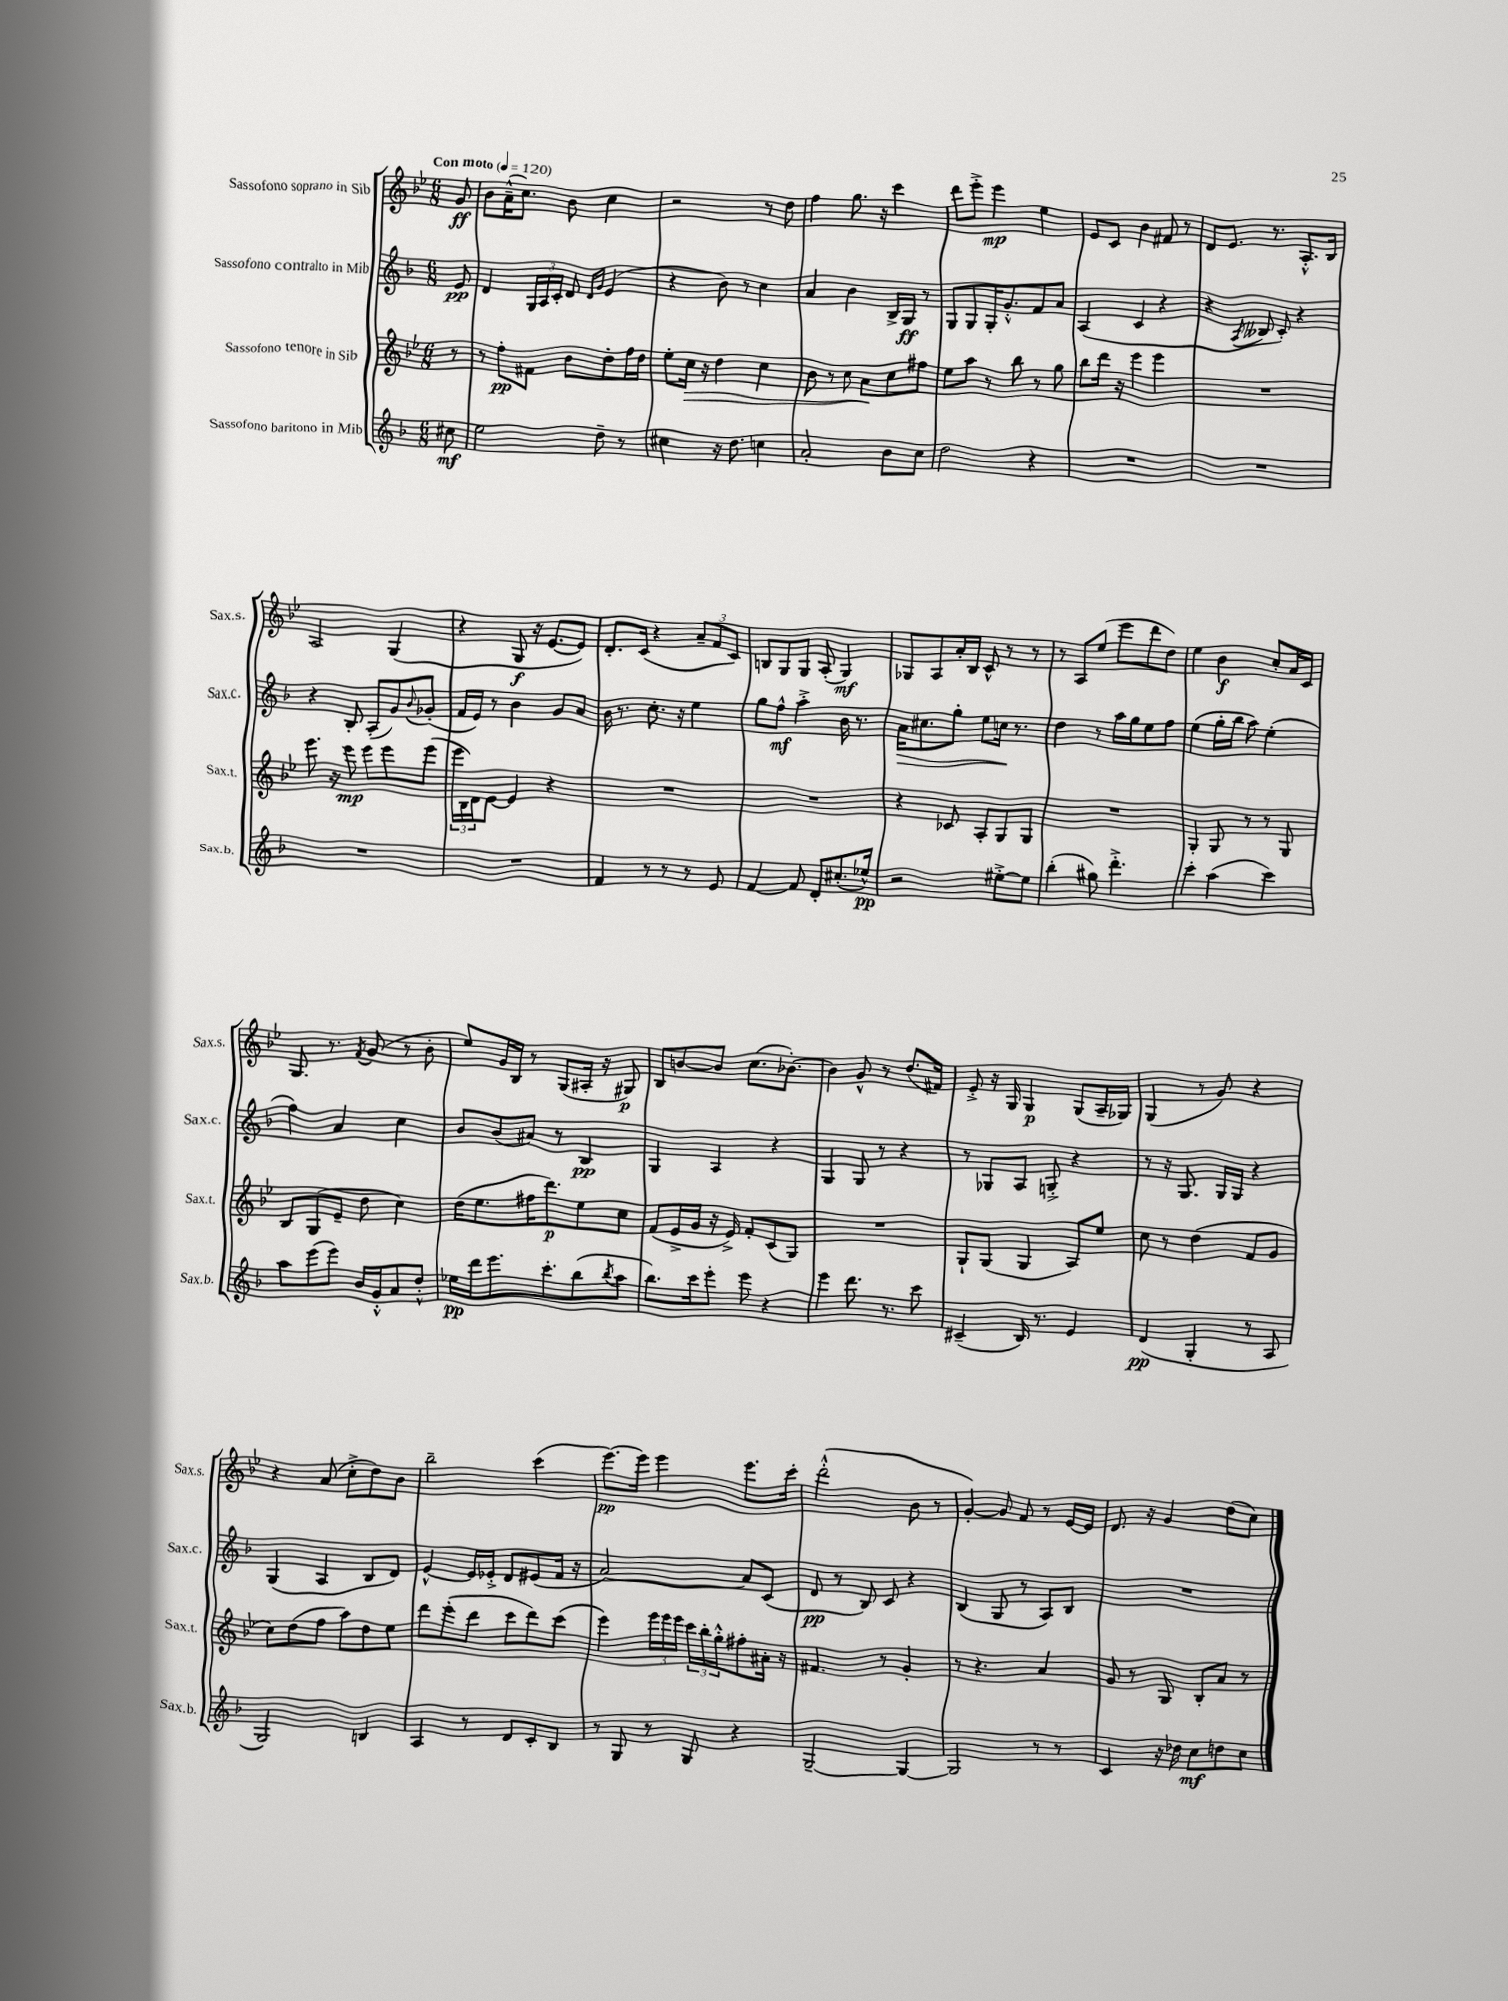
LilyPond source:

<<
\new StaffGroup <<
\new Staff = "s0" \with { instrumentName = "Sassofono soprano in Sib" shortInstrumentName = "Sax.s." } {
    \clef treble \key bes \major \numericTimeSignature \time 6/8 \partial 8 \tempo "Con moto" 4 = 120
    g'8\ff |
    bes'8 a'16---^( c''8.) bes'8 c''4 |
    r2 r8 d''8 |
    f''4 g''8. r16 c'''4 |
    d'''8 ees'''8-.-> ees'''4\mp ees''4 |
    ees'8 c'8 bes'4 fis'8 r8 |
    d'8 ees'8. r8. a8.-.-^ bes16 |
    a2 g4( |
    r4 g8\f r16 ees'8.~ ees'8) |
    d'8.-. c'16( r4 \tuplet 3/2 { a'8-- f'8 c'8) } |
    b8 g8 g8 a8-.( g4\mf) |
    ges8 a8 a'16-. bes16 c'8-^ r8 r8 |
    r8 a8 ees''8( ees'''8 d'''8 d''8) |
    ees''4 bes'4\f c''8-. a'16 c'16 |
    g8. r8. \acciaccatura { f'8 } g'8( r8 bes'8-. |
    ees''8) g'16 bes16 r8 g8( ais16-. r16 gis8\p) |
    bes8 b'8~ b'8 c''8.( bes'8.~-.) |
    bes'4 g'8-^ r8 d''8.( fis'16) |
    ees'8-.-> r16 g16 g4\p g8( a16-- ges16) |
    g4( r8 g'8) r4 |
    r4 a'8( c''8-.-> d''8) bes'8 |
    bes''2-- c'''4( |
    ees'''8.~\pp) ees'''16 ees'''4 ees'''8. c'''16-. |
    d'''2-.-^( bes'8 r8 |
    g'4~-.) g'8 f'8 r8 ees'16~ ees'16 |
    d'8. r16 g'4 d''8( c''8) \bar "|." |
}
\new Staff = "s1" \with { instrumentName = "Sassofono contralto in Mib" shortInstrumentName = "Sax.c." } {
    \clef treble \key f \major \numericTimeSignature \time 6/8 \partial 8
    e'8\pp |
    d'4 \tuplet 3/2 { g16 a16 c'16-. } d'8 \grace { d'16 g'16 } e'4( |
    r4 bes'8) r8 c''4 |
    a'4 bes'4 bes16-> g16\ff r8 |
    g8 g8 g16-. g'8.-.-^ f'8 a'8 |
    a4( c'4 r4 |
    r4 \acciaccatura { a8 } beses8 c'8-.) r4 |
    r4 bes8-. a8-.( g'8) \appoggiatura { bes'8 } ges'8-.( |
    f'16 e'16) r8 bes'4 g'8 a'8 |
    bes'16 r8. c''8.-. r16 e''4 |
    g''8 f''8-^\mf a''4-.-> bes'16 r8. |
    a'16\> cis''8. g''8-. e''8 c''16\! r8. |
    d''4 r8 a''16 g''16 e''8 f''8 |
    e''4( g''16-. bes''16 a''8) e''4-.( |
    f''4) a'4 c''4 |
    bes'8 bes'8( ais'8) r8 bes4\pp |
    g4 a4 r4 |
    g4 g8 r8 r4 |
    r8 ges8 a8 g8-.-> r4 |
    r8 r16 g8. g16 g16 r4 |
    g4( a4 bes8 d'8) |
    e'4~-^ e'16 ees'16-.-> d'8 eis'8( f'16 r16 |
    a'2~) a'8 c'8( |
    d'8\pp r8 bes8) c'8 r4 |
    bes4( g8 r8 a8) bes8 |
    R2. \bar "|." |
}
\new Staff = "s2" \with { instrumentName = "Sassofono tenore in Sib" shortInstrumentName = "Sax.t." } {
    \clef treble \key bes \major \numericTimeSignature \time 6/8 \partial 8
    r8 |
    r8 f''8-.\pp fis'8 bes'8 d''8-. f''16 d''16 |
    ees''8-. c''16\> r16 d''4 c''4 |
    bes'8 r8 c''8 a'8\! c''8 fis''8 |
    ees''8 a''8 r8 bes''8 r8 g''8 |
    bes''8 d'''16 r16 ees'''4 ees'''4 |
    R2. |
    ees'''8. r16 ees'''8\mp ees'''8 ees'''8 ees'''8( |
    \tuplet 3/2 { ees'''16 bes16) d'16 } ees'8~ ees'4 r4 |
    R2. |
    R2. |
    r4 ces'8 a8-. g8 g8 |
    R2. |
    g4-. g8 r8 r8 g8 |
    bes8 g8( ees'8-- d''8 c''4) |
    d''16( ees''8. fis''16 d'''8.\p) ees''8 c''8 |
    f'8( ees'16-> g'16 r16 ees'16->) f'8-. c'8( g8) |
    R2. |
    g8-! g8( g4 a8) ees''8 |
    c''8 r8 d''4( f'8 g'8 |
    c''8) d''8( f''8 a''8) d''8 ees''8 |
    d'''8 ees'''8-.( d'''8 c'''8 d'''8) c'''8( |
    ees'''4) \tuplet 3/2 { ees'''16 ees'''16 ees'''16 } \tuplet 3/2 { c'''16 bes''16-. g''16-.-^ } fis''8-. ais'16-. r16 |
    fis'4. r8 g'4-. |
    r8 r4. a'4 |
    g'8 r8 g8 bes8-. a'8 r8 \bar "|." |
}
\new Staff = "s3" \with { instrumentName = "Sassofono baritono in Mib" shortInstrumentName = "Sax.b." } {
    \clef treble \key f \major \numericTimeSignature \time 6/8 \partial 8
    cis''8\mf |
    e''2 d''8-- r8 |
    cis''4 r16 d''8. c''4 |
    a'2-. bes'8 c''8 |
    d''2 r4 |
    R2. |
    R2. |
    R2. |
    R2. |
    f'4 r8 r8 r8 e'8 |
    f'4~ f'8 d'8-. cis''8.-.( ees''16-^\pp) |
    r2 eis''8~-.-> eis''8 |
    bes''4-.( gis''8) d'''4.-.-> |
    c'''4-. a''4( c'''4) |
    a''8 e'''8( e'''8) bes'16 g'16-.-^ a'8 d''8-.-^ |
    ees''16\pp d'''16 e'''8. c'''8.-. bes''8( \acciaccatura { bes''8 } a''8 |
    bes''8.) c'''16 e'''8-. e'''8 r4 |
    e'''4 d'''8. r8. c'''8 |
    cis'4--( bes16) r8. e'4 |
    d'4\pp( g4-. r8 a8 |
    g2) b4 |
    a4 r8 d'8 c'8-. bes8 |
    r8 g8 r8 g8 r4 |
    g2~-- g4~ |
    g2 r8 r8 |
    c'4 r16 des''16 c''8\mf d''8 c''8 \bar "|." |
}
>>
>>
\layout { \context { \Score \remove "Bar_number_engraver" } }
